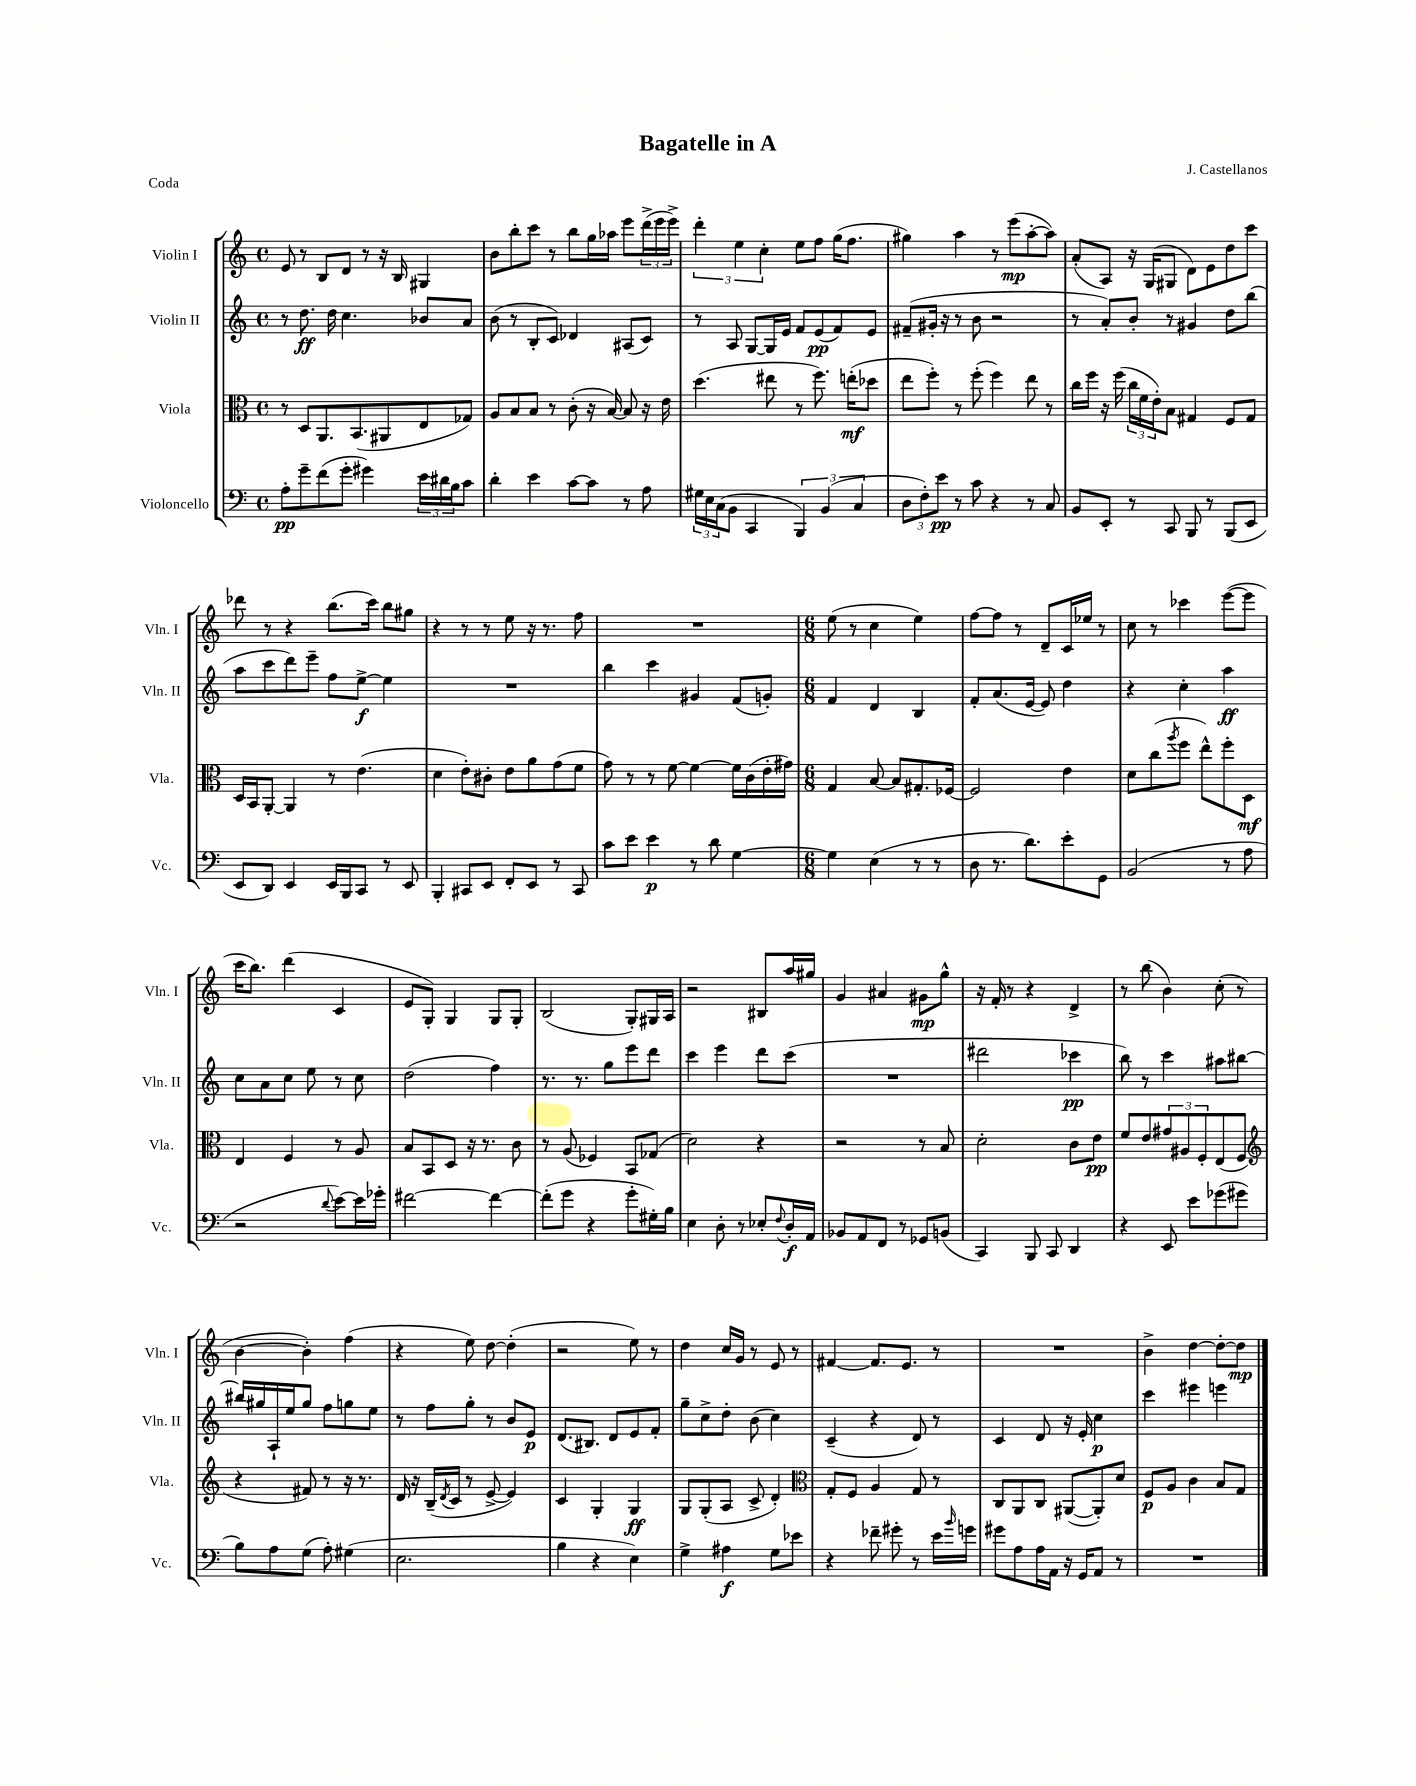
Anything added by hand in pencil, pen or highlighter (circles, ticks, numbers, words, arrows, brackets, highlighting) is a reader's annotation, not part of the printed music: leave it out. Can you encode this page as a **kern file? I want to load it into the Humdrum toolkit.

**kern	**kern	**kern	**kern
*staff4	*staff3	*staff2	*staff1
*clefF4	*clefC3	*clefG2	*clefG2
*k[]	*k[]	*k[]	*k[]
*M4/4	*M4/4	*M4/4	*M4/4
*met(c)	*met(c)	*met(c)	*met(c)
8A'	8r	8r	8e
8g~	8D	8.dd	8r
(8f	8.AA	.	8B
.	.	16dd	.
8g'	.	4.cc	8d
.	(8.BB	.	.
4g#)	.	.	8r
.	8AA#	.	16r
.	.	.	16B
24e	8E	8b-	4G#
24d#	.	.	.
24B	.	.	.
8c	8G-)	8a	.
=	=	=	=
4d'	8A	(8b	8b
.	8B	8r	8bb'
4e	8B	8B'	8ccc
.	8r	8c)	8r
[8c	(8c'	4d-	8bb
8c]	16r	.	16gg
.	[16B)	.	16aa-
8r	8B]	(8A#	8eee
8A	16r	8c)	(24ddd^
.	.	.	24eee
.	16e	.	.
.	.	.	24eee^)
=	=	=	=
24G#	(4.dd	8r	6ddd'
24E	.	.	.
(24C	.	.	.
8BB	.	8A	.
.	.	.	6ee
4CC	.	[8G	.
.	.	.	6cc'
.	8ee#	16G]	.
.	.	16e	.
6BBB)	8r	8f	8ee
.	8.ff)	(8e	8ff
(6BB	.	.	.
.	.	8f)	(16gg
.	(16ee'	.	8.ff
6C	.	.	.
.	8dd-	8e	.
=	=	=	=
12D	8ee	(8f#~	4gg#)
12F')	.	.	.
.	8ff')	16g#'	.
12e	.	.	.
.	.	16r	.
8r	8r	8r	4aa
8c	(8ff'	8b	.
4r	4ff)	2r	8r
.	.	.	(8eee
8r	8ee	.	[8aa'
8C	8r	.	8aa])
=	=	=	=
8BB	16cc	8r	(8a'
.	16ff	.	.
8EE'	16r	8a')	8A)
.	(16ff	.	.
8r	24cc	8b'	16r
.	24f	.	.
.	.	.	(16G
.	24e')	.	.
8CC	8B	8r	8G#
8BBB	4G#	4g#	8d)
8r	.	.	8e
(8BBB	8F	8dd	8dd
8EE	8G#	(8bb	8ccc
=	=	=	=
8EE	16D	8aa	8ddd-
.	16BB	.	.
8DD)	[8AA'	8ccc	8r
4EE	4AA]	8ddd)	4r
.	.	8eee~	.
16EE	8r	8ff	(8.bb
16BBB	.	.	.
8CC	(4.e	[8ee^	.
.	.	.	16ccc)
8r	.	4ee]	8bb
8EE	.	.	8gg#
=	=	=	=
4BBB'	4d	1r	4r
8CC#	8e')	.	8r
8EE	8c#'	.	8r
8FF'	8e	.	8ee
8EE	8a	.	16r
.	.	.	8.r
8r	(8g	.	.
8CC#	8f	.	8ff
=	=	=	=
8c	8g)	4bb	1r
8e	8r	.	.
4e	8r	4ccc	.
.	[8f	.	.
8r	4f_	4g#	.
8d	.	.	.
[4G	16f]	(8f	.
.	(16c	.	.
.	16e'	8g')	.
.	16g#)	.	.
=	=	=	=
*M6/8	*M6/8	*M6/8	*M6/8
4G]	4G	4f	(8ee
.	.	.	8r
(4E	[8B	4d	4cc
.	8B]	.	.
8r	8.G#'	4B	4ee)
8r	.	.	.
.	[16F-	.	.
=	=	=	=
8D	2F-]	8f'	[8ff
8.r	.	(8.a	8ff]
.	.	.	8r
8.d)	.	[16e	.
.	.	8e])	8d~
8e'	4e	4dd	16c
.	.	.	16ee-
8GG	.	.	8r
=	=	=	=
(2BB	8d	4r	8cc
.	(8cc	.	8r
.	8qaa	.	.
.	8ff	4cc'	4ccc-
.	8ee^^)	.	.
8r	8ff'	4aa	([8eee
8A	8D	.	8eee]
=	=	=	=
2r	4E	8cc	16ccc
.	.	.	8.bb)
.	.	8a	.
.	4F	8cc	(4ddd
.	.	8ee	.
8qqd	.	.	.
[8e)	8r	8r	4c
16e]	8A	8cc	.
16g-'	.	.	.
=	=	=	=
[2f#	8B	(2dd	8e
.	8BB	.	8G')
.	8D	.	4G
.	16r	.	.
.	8.r	.	.
4f#_	.	4ff)	8G
.	8c	.	8G'
=	=	=	=
(8f#']	8r	8.r	(2B
8g	(8A	.	.
.	.	8.r	.
4r	4F-)	.	.
.	.	8gg	.
8g'	8BB	8eee	8G')
16G#')	(8G-	8ddd	16G#
16B	.	.	16A
=	=	=	=
4E	2d)	4ccc	2r
8D'	.	4eee	.
8r	.	.	.
8E-'	4r	8ddd	8B#
8qqF	.	.	.
16D'	.	(8ccc	16aa
16AA	.	.	16gg#
=	=	=	=
8BB-	2r	2.r	4g
8AA	.	.	.
8FF	.	.	4a#
8r	.	.	.
8GG-	8r	.	8g#
(8BB	8B	.	8gg^^
=	=	=	=
4CC)	2d'	2ddd#	16r
.	.	.	16f'
.	.	.	8r
8BBB	.	.	4r
8CC	.	.	.
4DD	8c	4ccc-	4d^
.	8e	.	.
=	=	=	=
4r	8f	8bb)	8r
.	8e	8r	(8bb
8EE	12g#	4ccc	4b)
.	12A#	.	.
8e	.	.	.
.	12F'	.	.
(8g-	(8E	8aa#	(8cc'
8g#	8F	[8bb#	8r
=	=	=	=
*	*clefG2	*	*
8B)	4r	16bb#]	[4b
.	.	16gg#	.
8A	.	16A`	.
.	.	16ee	.
(8G	8f#)	8gg#	4b'])
8A')	8r	8ff	.
(4G#	16r	8gg	(4ff
.	8.r	.	.
.	.	8ee	.
=	=	=	=
2.E	16d	8r	4r
.	16r	.	.
.	(16B~	8ff	.
.	8qd	.	.
.	16c	.	.
.	8r	8gg'	8ee)
.	[8e^	8r	[8dd
.	4e])	8b	(4dd']
.	.	8e	.
=	=	=	=
4B	4c	(8.d	2r
.	.	8.B#)	.
4r	4G'	.	.
.	.	8d	.
4E)	4G	8e	8ee)
.	.	8f'	8r
=	=	=	=
4G^	8G	8gg~	4dd
.	(8G'	8cc^	.
4A#	8A	8dd'	16cc
.	.	.	16g
.	8c^	(8b	8r
8G	4d')	4cc)	8e
8e-	.	.	8r
=	=	=	=
*	*clefC3	*	*
4r	8G'	(4c~	[4f#
.	8F	.	.
8f-~	4A	4r	8.f#]
8g#'	.	.	.
.	.	.	8.e
8r	8G	8d)	.
16e	8r	8r	8r
16qqb	.	.	.
16g	.	.	.
=	=	=	=
8g#	8C	4c	2.r
8A	8AA	.	.
16A	8C	8d	.
16AA	.	.	.
16r	([8AA#	16r	.
16GG	.	16e'	.
8AA	8AA#'])	4cc	.
8r	8d	.	.
=	=	=	=
2.r	8F	4ccc	4b^
.	8A	.	.
.	4c	4eee#	[4dd
.	8B	4eee	8dd'_
.	8G	.	8dd]
==	==	==	==
*-	*-	*-	*-
